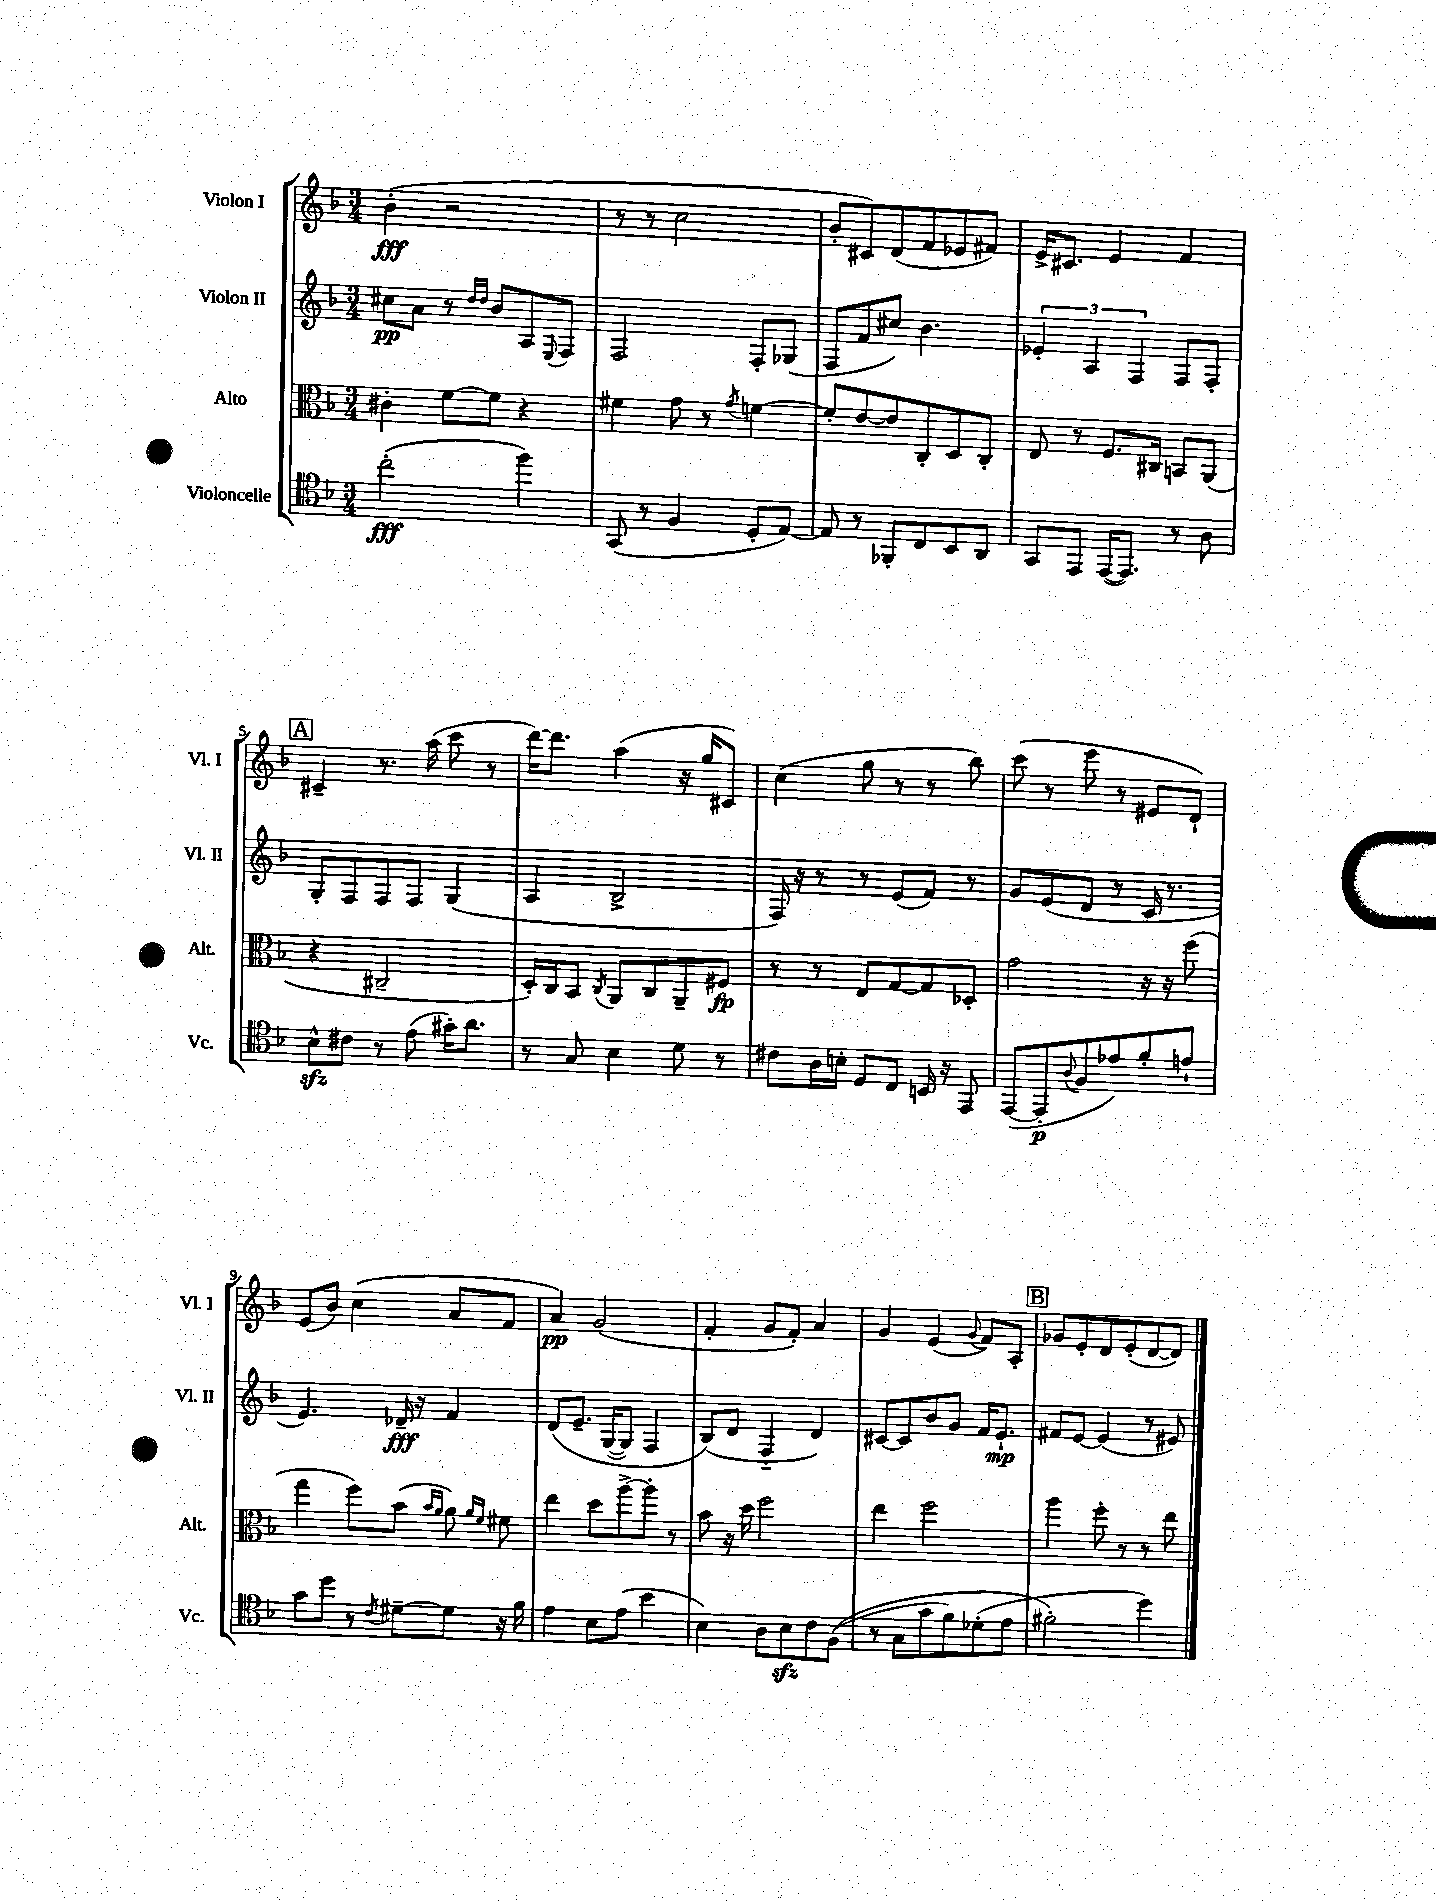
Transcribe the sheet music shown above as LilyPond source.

<<
\new StaffGroup <<
\new Staff = "s0" \with { instrumentName = "Violon I" shortInstrumentName = "Vl. I" } {
    \clef treble \key f \major \numericTimeSignature \time 3/4
    bes'4-.\fff( r2 |
    r8 r8 c''2 |
    bes'8-. cis'8) d'8( f'8 ees'8 fis'8) |
    e'16-> cis'8. e'4 f'4 |
    \mark \markup { \box "A" } cis'4-- r8. a''16( c'''8 r8 |
    d'''16~) d'''8. a''4( r16 g''16 cis'8) |
    c''4( g''8 r8 r8 bes''8) |
    c'''8( r8 e'''8 r8 eis'8 d'8-!) |
    e'8( bes'8) c''4( a'8 f'8 |
    a'4\pp) g'2( |
    f'4-. g'8 f'8-.) a'4 |
    g'4 e'4( \appoggiatura { g'8 } f'8) a8-. |
    \mark \markup { \box "B" } ges'8 e'8-. d'8 e'8-.( d'8~ d'8) \bar "|." |
}
\new Staff = "s1" \with { instrumentName = "Violon II" shortInstrumentName = "Vl. II" } {
    \clef treble \key f \major \numericTimeSignature \time 3/4
    cis''8\pp a'8 r8 \grace { d''16 d''16 } bes'8 a8 \appoggiatura { e8 } f8 |
    f2 f8-. ges8( |
    f8 f'8 cis''8) bes'4. |
    \tuplet 3/2 { ees'4-. a4 f4 } f8 f8-. |
    \mark \markup { \box "A" } g8-. f8 f8 f8 g4( |
    a4 bes2-> |
    f16) r16 r8 r8 e'8( f'8) r8 |
    g'8 e'8( d'8 r8 c'16 r8. |
    e'4.) des'16--\fff r16 f'4 |
    d'8\( e'8.-- g16~( g8) f4 |
    bes8(\) d'8 f4-_ d'4) |
    cis'8~ cis'8 bes'8 g'8 f'16 e'8.-!\mp |
    \mark \markup { \box "B" } fis'8 e'8~ e'4( r8 eis'8) \bar "|." |
}
\new Staff = "s2" \with { instrumentName = "Alto" shortInstrumentName = "Alt." } {
    \clef alto \key f \major \numericTimeSignature \time 3/4
    cis'4-. f'8~ f'8 r4 |
    fis'4 g'8 r8 \acciaccatura { g'8 } f'4~ |
    f'8-. e'8~ e'8 c8-. d8 c8-. |
    e8 r8 f8. cis16 b,8 a,8( |
    \mark \markup { \box "A" } r4 cis2-- |
    d16-.) c16 bes,8 \acciaccatura { c8 } a,8 c8 a,8-- fis8\fp |
    r8 r8 e8 g8~ g8 des8-. |
    g'2 r16 r16 f''8( |
    g''4 f''8) bes'8( \grace { bes'16 a'16 } a'8) \grace { a'16 f'16 } fis'8 |
    e''4 d''8 a''8~-> a''8-. r8 |
    bes'8 r16 d''16 f''2 |
    e''4 f''2 |
    \mark \markup { \box "B" } a''4 f''8-. r8 r8 e''8 \bar "|." |
}
\new Staff = "s3" \with { instrumentName = "Violoncelle" shortInstrumentName = "Vc." } {
    \clef tenor \key f \major \numericTimeSignature \time 3/4
    c''2-.\fff( f''4) |
    g,8( r8 f4 d8-. e8~) |
    e8 r8 fes,8-. c8 bes,8 a,8 |
    g,8 e,8 e,16~( e,8.) r8 a8 |
    \mark \markup { \box "A" } bes8-^\sfz cis'8 r8 e'8( gis'16-.) a'8. |
    r8 g8 bes4 d'8 r8 |
    cis'8 a16 b16-. d8 c8 b,16 r16 e,8 |
    e,8~( e,8-.\p \appoggiatura { a8 } f8 ees'8) f'8-. e'8-! |
    g'8 d''8 r8 \acciaccatura { c'8 } dis'8~-- dis'8 r16 f'16 |
    e'4 bes8 e'8( bes'4 |
    bes4) a8 bes8\sfz c'8 f8(\( |
    r8 g8 g'8 f'8) des'8-.( e'8 |
    \mark \markup { \box "B" } fis'2-.\) d''4) \bar "|." |
}
>>
>>
